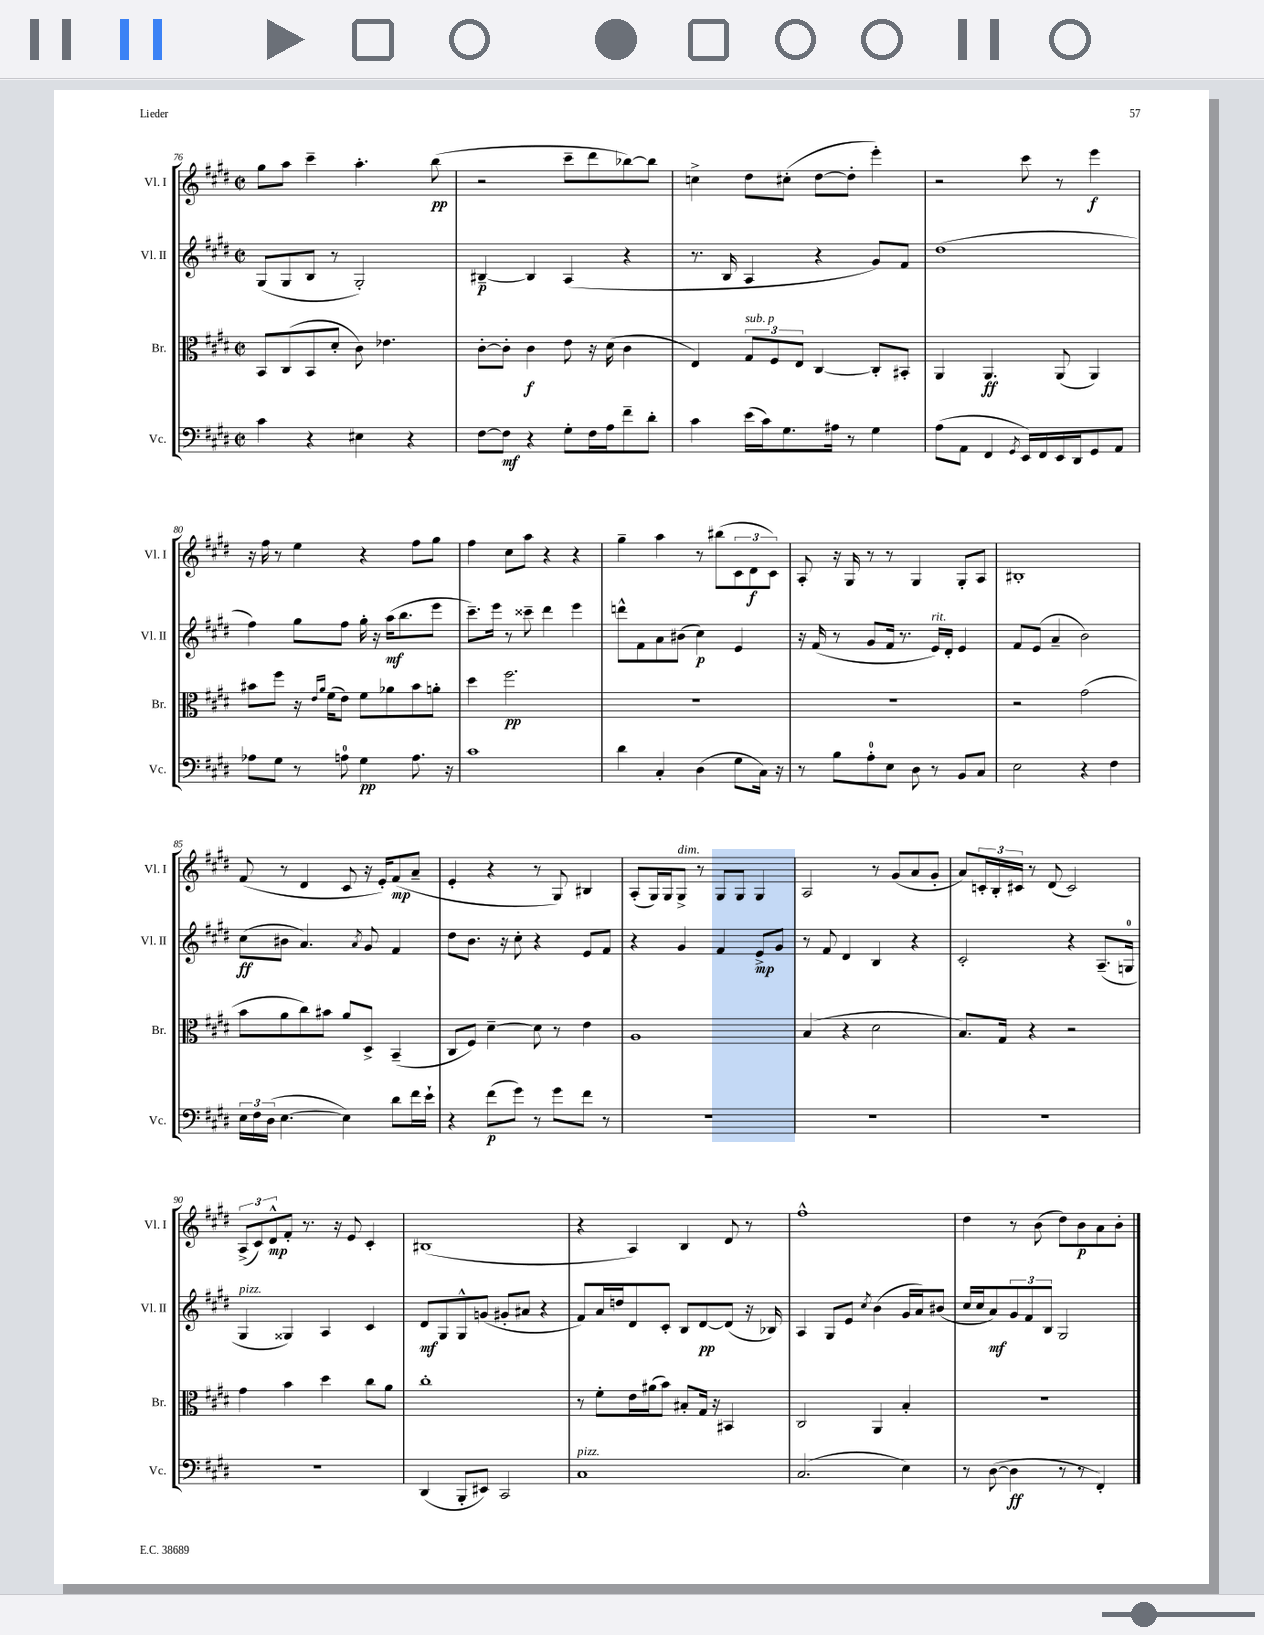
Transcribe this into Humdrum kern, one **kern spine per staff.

**kern	**kern	**kern	**kern
*staff4	*staff3	*staff2	*staff1
*clefF4	*clefC3	*clefG2	*clefG2
*k[f#c#g#d#]	*k[f#c#g#d#]	*k[f#c#g#d#]	*k[f#c#g#d#]
*M2/2	*M2/2	*M2/2	*M2/2
*met(c|)	*met(c|)	*met(c|)	*met(c|)
4c#\	8BB/L	(8G#/L	8gg#\L
.	(8C#/	8G#/	8aa\J
4r	8BB/	8B/J	4ccc#~\
.	8d#'/J	8r	.
4E#\	8c#\)	2G#'/)	4.aa'\
.	4.e-\	.	.
4r	.	.	.
.	.	.	(8bb\
=	=	=	=
[8F#\L	[8c#'\L	[4B#~/	2r
8F#\]J	8c#'\]J	.	.
4r	4c#\	4B#/]	.
8G#'\L	8e\	(4A/	8ccc#~\L
16F#\L	16r	.	8ddd#\
16A\J	(16d#\	.	.
8f#~\	4c#\	4r	[8bb-\)
8d#'\J	.	.	8bb-\]J
=	=	=	=
4c#\	4E/)	8.r	4cc^\
.	.	16B/	.
(16e\LL	12G#/L	4A/	8dd#\L
16c#\J)	.	.	.
.	12F#/	.	.
8.G#\	.	.	(8cc#'\J
.	12E/J	.	.
.	[4C#/	4r	[8dd#\L
16A#\Jk	.	.	.
8r	.	.	8dd#'\]J
4G#\	8C#'/]L	8g#/L)	4eee'\)
.	8BB#'/J	8f#/J	.
=	=	=	=
(8A\L	4AA/	(1dd#	2r
8AA\J	.	.	.
4FF#/	4.AA/	.	.
8qGG#/	.	.	.
16EE/LL)	.	.	8ccc#\
16FF#/	.	.	.
16EE/	(8AA/	.	8r
16DD#/J	.	.	.
8GG#/	4AA/)	.	4eee\
8AA/J	.	.	.
=	=	=	=
8A-\L	8b#\L	4ff#\)	16r
.	.	.	16ff#\
8G#\J	8ff#\J	.	8r
8r	16r	8gg#\L	4ee\
.	16qqe/LL	.	.
.	16qqa/JJ	.	.
.	(16f#\LK	.	.
8A\	8e\J)	8ff#\J	.
4G#\	8f#\L	16gg#'\	4r
.	.	16r	.
.	8a-\	(16aa\LK	.
.	.	8.bb\	.
8.A\	8b#\	.	8ff#\L
.	8a'\J	8eee\J	8gg#\J
16r	.	.	.
=	=	=	=
1c#	4dd#\	8.ccc#~\L)	4ff#\
.	.	16eee\Jk	.
.	2.ff#\	8r	8cc#\L
.	.	8ccc##~\	8aa\J
.	.	4ddd#\	4r
.	.	4eee\	4r
=	=	=	=
4d#\	1r	8ddd^^\L	4gg#~\
.	.	8f#\	.
4C#'/	.	8a\	4aa\
.	.	(8b#\J	.
(4D#\	.	4cc#\)	8r
.	.	.	(8bb#\L
8G#\L	.	4e/	12c#\
.	.	.	12d#\
16C#\Jk)	.	.	.
.	.	.	12c#\J)
16r	.	.	.
=	=	=	=
8r	1r	16r	8A'/
.	.	(16f#/	.
8B\L	.	8r	16r
.	.	.	16G#/
8A'\	.	8g#/L	8r
8E\J	.	16f#/Jk	8r
.	.	8.r	.
8D#\	.	.	4G#/
8r	.	16e/LL)	.
.	.	16d#'/JJ	.
8BB/L	.	4e/	8G#'/L
8C#/J	.	.	8A/J
=	=	=	=
2E\	2r	8f#/L	1B#'
.	.	(8e/J	.
.	.	4a~/	.
4r	(2g#\	2b\)	.
4F#\	.	.	.
=	=	=	=
24E\LL	8b\L	(8cc#\L	(8f#/
24F#\	.	.	.
(24D#\JJ	.	.	.
[4.E\	8a\	8b#\J	8r
.	8cc#\)	4.a/)	4d#/
.	8b#\J	.	.
4E\])	8a/L	.	8c#/
.	.	8qa/	.
.	8D#^/J	8g#/	16r
.	.	.	16e'/LK)
8d#\L	(4BB~/	4f#/	(8f#/
16f#\L	.	.	8a~/J
16e`\JJ	.	.	.
=	=	=	=
4r	8C#/L	8dd#\L	4e'/
.	8F#/J)	8.b\J	.
(8f#\L	[4d#~\	.	4r
.	.	16r	.
8g#\J)	.	8cc#'\	.
8r	8d#\]	4r	8r
8g#\L	8r	.	8G#/)
8f#\J	4e\	8e/L	4B#/
8r	.	8f#/J	.
=	=	=	=
1r	1A	4r	(8A'/L
.	.	.	16G#/L)
.	.	.	16G#/J
.	.	4g#/	8G#^/J
.	.	.	8r
.	.	4f#/	8G#/L
.	.	.	8G#/J
.	.	8e^/L	4G#/
.	.	8g#/J	.
=	=	=	=
1r	(4B/	8r	2A/
.	.	8f#/	.
.	4r	4d#/	.
.	2d#\	4B/	8r
.	.	.	(8g#/L
.	.	4r	8a/
.	.	.	8g#'/J
=	=	=	=
1r	8.B/L)	2c#'/	8a/L)
.	.	.	24c'/L
.	.	.	24B'/
.	16G#/Jk	.	.
.	.	.	24c#/JJ
.	4r	.	8r
.	.	.	(8d#/
.	2r	4r	2c#/)
.	.	(8.A~/L	.
.	.	16G/Jk	.
=	=	=	=
1r	4g#\	4G#/	(12A^/L
.	.	.	12c#/)
.	.	.	12d#^^/
.	4b\	4G##/)	8f#'/J
.	.	.	8.r
.	4dd#\	4A/	.
.	.	.	16r
.	.	.	8e/
.	8cc#\L	4c#/	4c#'/
.	8a\J	.	.
=	=	=	=
(4DD#/	1cc#'	8d#/L	(1B#
.	.	8G#/	.
8BBB'/L	.	8G#^^/	.
8EE#/J)	.	(8g/J	.
2CC#/	.	8g#'/L	.
.	.	8a#/J	.
.	.	4r	.
=	=	=	=
1C#	8r	8f#/L)	4r
.	8f#'\L	16a/L	.
.	.	16dd/J	.
.	16e\L	8d#/	4A/)
.	(16a#\J	.	.
.	8b\J)	8c#'/J	.
.	8B#'/L	8B/L	4B/
.	16G#/Jk	[8d#/	.
.	16r	.	.
.	4BB#/	(8d#/]J	8d#/
.	.	16r	8r
.	.	16B-/)	.
=	=	=	=
(2.C#/	2C#/	4A/	1ff#^^
.	.	8G#/L	.
.	.	8e/J	.
.	.	8qcc#/	.
.	4AA/	(4b\	.
4E\)	4B'/	16g#/LL	.
.	.	16a/J)	.
.	.	(8b#/J	.
=	=	=	=
8r	1r	16cc#/LL	4dd#\
.	.	16cc#/J	.
([8D#\	.	8a/)	.
4D#\]	.	12g#/	8r
.	.	12f#/	.
.	.	.	(8b\
.	.	12B/J	.
8r	.	2G#/	8dd#\L)
8r	.	.	8b\
4FF#'/)	.	.	8a\
.	.	.	8b'\J
==	==	==	==
*-	*-	*-	*-
